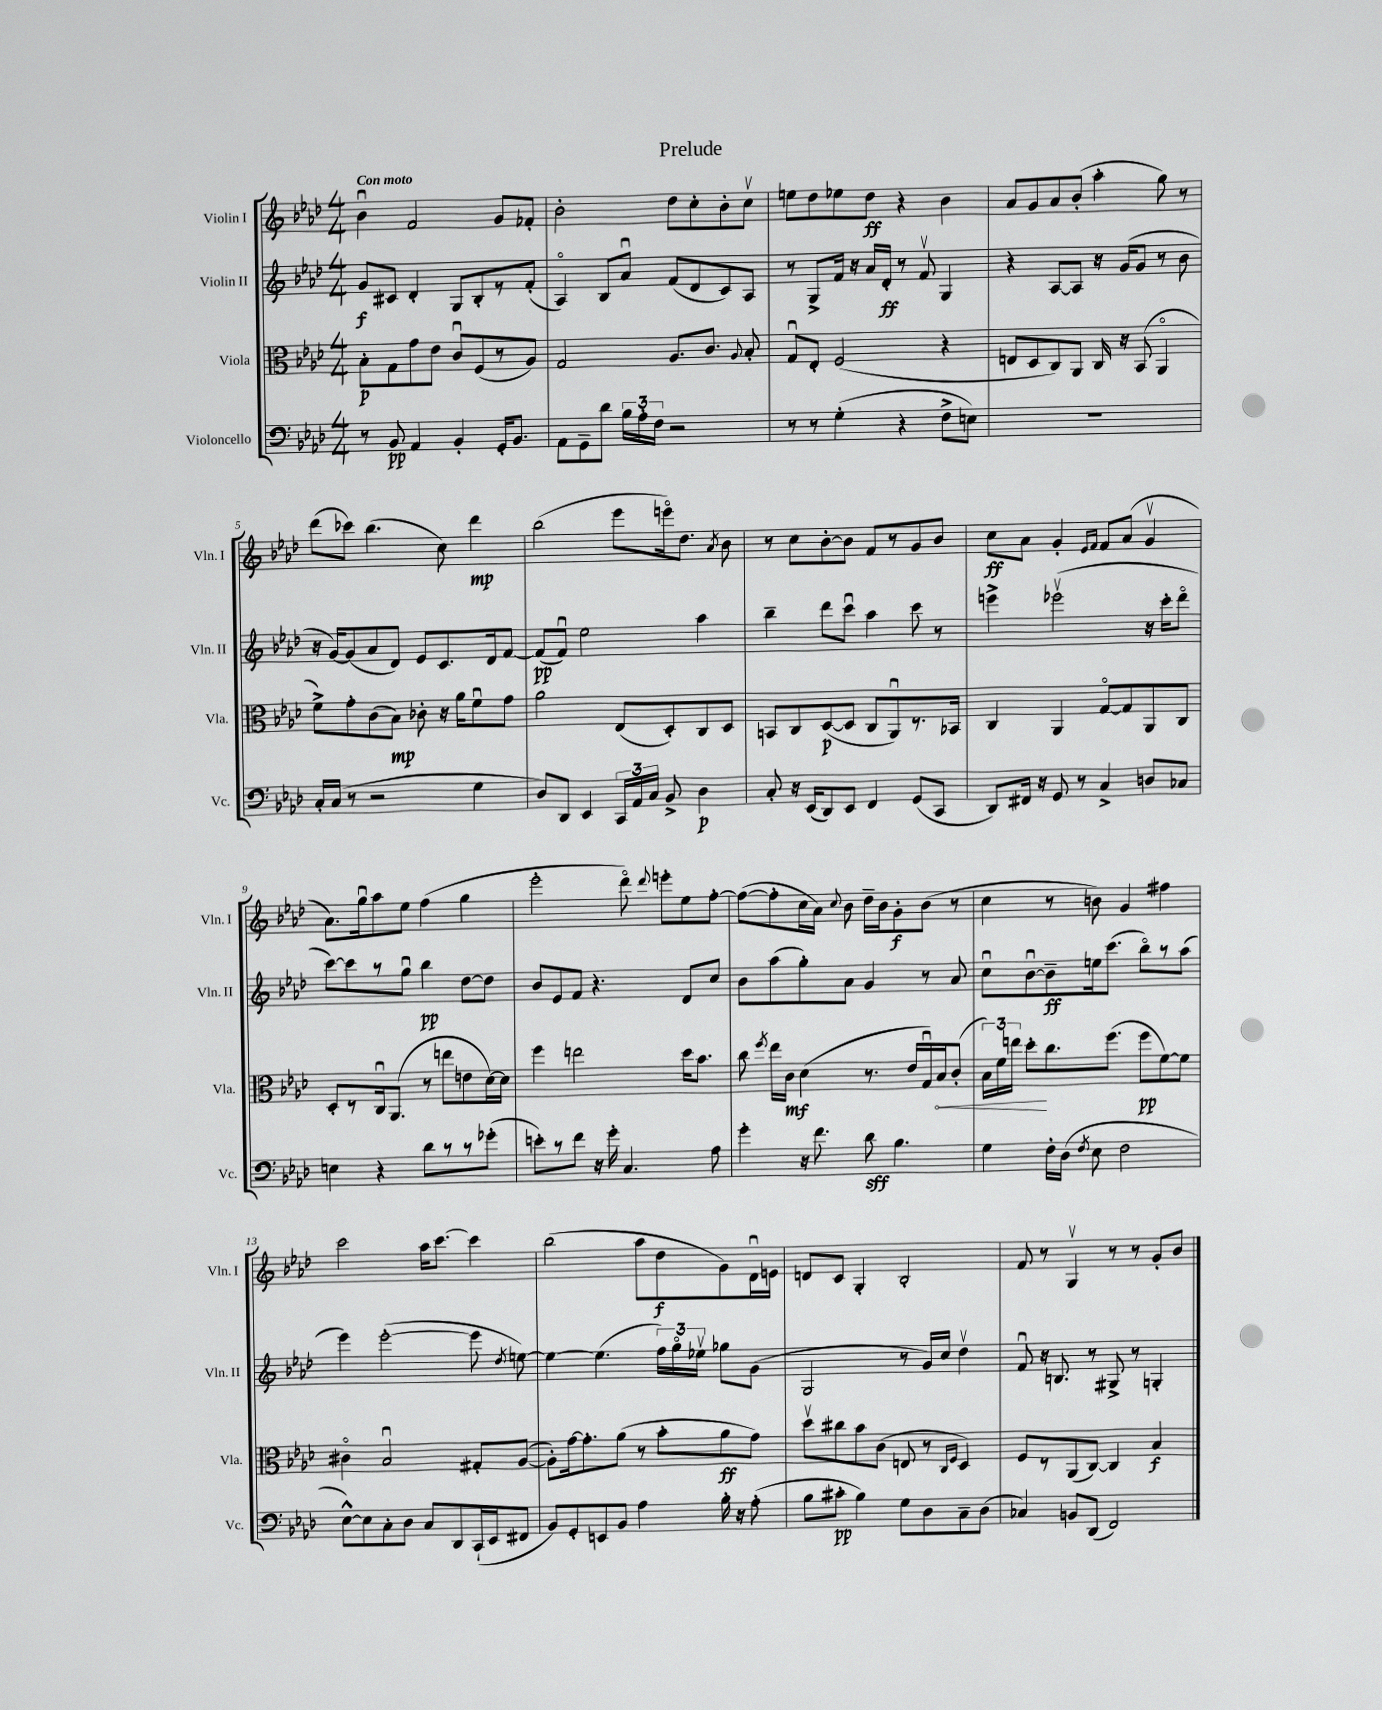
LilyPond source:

\header { title = "Prelude" }
<<
\new StaffGroup <<
\new Staff = "s0" \with { instrumentName = "Violin I" shortInstrumentName = "Vln. I" } {
    \clef treble \key aes \major \numericTimeSignature \time 4/4 \tempo "Con moto"
    \autoBeamOff bes'4\downbow f'2 g'8[ fes'8]-. |
    bes'2-. des''8[ c''8-. bes'8-. c''8]\upbow |
    e''8[ des''8 ees''8 des''8]\ff r4 bes'4 |
    aes'8[ g'8 aes'8 bes'8]-.( aes''4-. g''8) r8 |
    des'''8[( ces'''8]) bes''4.( c''8) des'''4\mp |
    bes''2( ees'''8[ e'''16\flageolet) des''8.] \acciaccatura { aes'8 } bes'8 |
    r8 c''8[ bes'8~-. bes'8] f'8[ r8 g'8 bes'8] |
    c''8[\ff aes'8] g'4-. \grace { ees'16[ f'16] } f'8[ aes'8]( g'4\upbow |
    aes'8.[) g''16\downbow aes''8 ees''8] f''4( g''4 |
    ees'''2-. des'''8\flageolet) \appoggiatura { des'''8 } e'''8[-. ees''8 f''8]~-. |
    f''8[~( f''8-. c''16 aes'16]) \appoggiatura { c''8 } bes'8 des''16[-- bes'16 g'8-.\f bes'8]( r8 |
    c''4 r8 b'8) g'4 fis''4 |
    c'''2 aes''16[ c'''8.]~ c'''4 |
    bes''2( aes''8[ des''8\f g'8) des'16\downbow e'16] |
    d'8[ c'8] g4-. bes2-. |
    f'8 r8 g4\upbow r8 r8 g'8[-. bes'8] \bar "|." |
}
\new Staff = "s1" \with { instrumentName = "Violin II" shortInstrumentName = "Vln. II" } {
    \clef treble \key aes \major \numericTimeSignature \time 4/4
    \autoBeamOff g'8[\f cis'8] des'4-. g8[ bes8-. r8 f'8]-.( |
    aes4\flageolet) bes8[ aes'8]\downbow f'8[( des'8 c'8) aes8] |
    r8 g8[-> f'16] r16 aes'16[ des'16]-.\ff r8 f'8\upbow g4 |
    r4 aes8[~ aes8] r16 g'16[( g'8] r8 bes'8 |
    r16 g'16[~) g'8( aes'8 des'8]) ees'8[ c'8. des'16 f'8]~ |
    f'8[\pp( f'8]\downbow) ees''2 aes''4 |
    bes''4-- des'''8[ c'''8]\downbow aes''4 c'''8 r8 |
    e'''4-> ees'''2\upbow( r16 c'''16[-. des'''8]\flageolet |
    c'''8[~) c'''8 r8 g''8]\downbow bes''4\pp des''8[~ des''8] |
    bes'8[ ees'8 f'8] r4. des'8[ c''8] |
    bes'8[ aes''8( g''8-.) aes'8] g'4 r8 aes'8 |
    c''8[\downbow bes'8~\downbow bes'8--\ff e''16 c'''8.]( bes''8[\flageolet) r8 aes''8]( |
    ees'''4) ees'''2~-.( ees'''8 \acciaccatura { des''8 } e''8~) |
    e''4~ e''4.( \tuplet 3/2 { f''16[) g''16\flageolet ees''16]\upbow } ges''8[ g'8]( |
    g2 r8 g'16[) c''16] des''4\upbow |
    f'8\downbow r16 b8. r8 gis8-> r8 g4-. \bar "|." |
}
\new Staff = "s2" \with { instrumentName = "Viola" shortInstrumentName = "Vla." } {
    \clef alto \key aes \major \numericTimeSignature \time 4/4
    \autoBeamOff bes8[-.\p g8 g'8 ees'8] c'8[\downbow f8( r8 aes8]) |
    g2 aes8.[ c'8.] \appoggiatura { aes8 } bes8-. |
    g8[\downbow ees8]-. f2( r4 |
    e8[ des8 c8) aes,8] c16 r16 bes,8( aes,4\flageolet |
    f'8[->) g'8-. c'8( bes8]\mp) ces'8-. r16 aes'16[ f'8\downbow g'8] |
    aes'2 ees8[( des8-.) c8 des8] |
    b,8[ c8 des8~\p( des8] c8[ aes,8\downbow) r8. bes,16] |
    c4 aes,4 g8[~\flageolet g8 aes,8 c8] |
    des8[-. r8 c16\downbow aes,8.]( r8 e''8[ e'8 des'16~) des'16] |
    f''4 e''2 des''16[ bes'8.] |
    c''8 \acciaccatura { f''8 } ees''16[ c'16]\mf des'4( r8. ees'16[ g16\downbow) \once \override Hairpin.circled-tip = ##t bes16\< c'8]-.( |
    \tuplet 3/2 { bes16[) f'16 e''16] } des''8[-.\! c''8. f''8.]( f''8[\pp f'8~) f'8] |
    cis'4\flageolet bes2\downbow gis8[-. aes8]~( |
    aes8[-.) g'16~ g'8.-. aes'8]( r8 bes'8[-. aes'8\ff g'8]) |
    des''8[\upbow cis''8 bes'8 c'8]( e8 r8 \grace { c16[ f16] } des4) |
    f8[ r8 aes,8( c8]~) c4 bes4\f \bar "|." |
}
\new Staff = "s3" \with { instrumentName = "Violoncello" shortInstrumentName = "Vc." } {
    \clef bass \key aes \major \numericTimeSignature \time 4/4
    \autoBeamOff r8 bes,8\pp aes,4 bes,4-. g,16[-. bes,8.] |
    aes,8[ g,8-- des'8] \tuplet 3/2 { bes16[ aes16-. f16] } r2 |
    r8 r8 g4-.( r4 f8[-> e8]) |
    R1 |
    c16[-. c16]( r8 r2 g4 |
    des8[) des,8] ees,4 \tuplet 3/2 { c,16[ aes,16 c16] } bes,8-> des4\p |
    c8-. r16 ees,16[( des,8) ees,8] f,4 g,8[( c,8] |
    des,8[) fis,16] r16 g,8 r8 c4-> d8[ ces8] |
    e4 r4 des'8[ r8 r8 ges'8]-.( |
    e'8[-.) r8 f'8] r16 g'16-. c4. aes8 |
    g'4-. r16 f'8. des'8\sff bes4. |
    g4 f16[-. des16]( \acciaccatura { f8 } ees8 f2 |
    ees8[~-^) ees8 c8-. des8] c8[ des,8 c,16-!( ees,16 fis,8] |
    bes,8[) g,8-. e,8 bes,8] aes4 bes16-. r16 aes8-.( |
    bes8[ cis'8]-.\pp bes4) g8[ des8 c8-- des8]( |
    ces4) b,8[ des,8]( f,2) \bar "|." |
}
>>
>>
